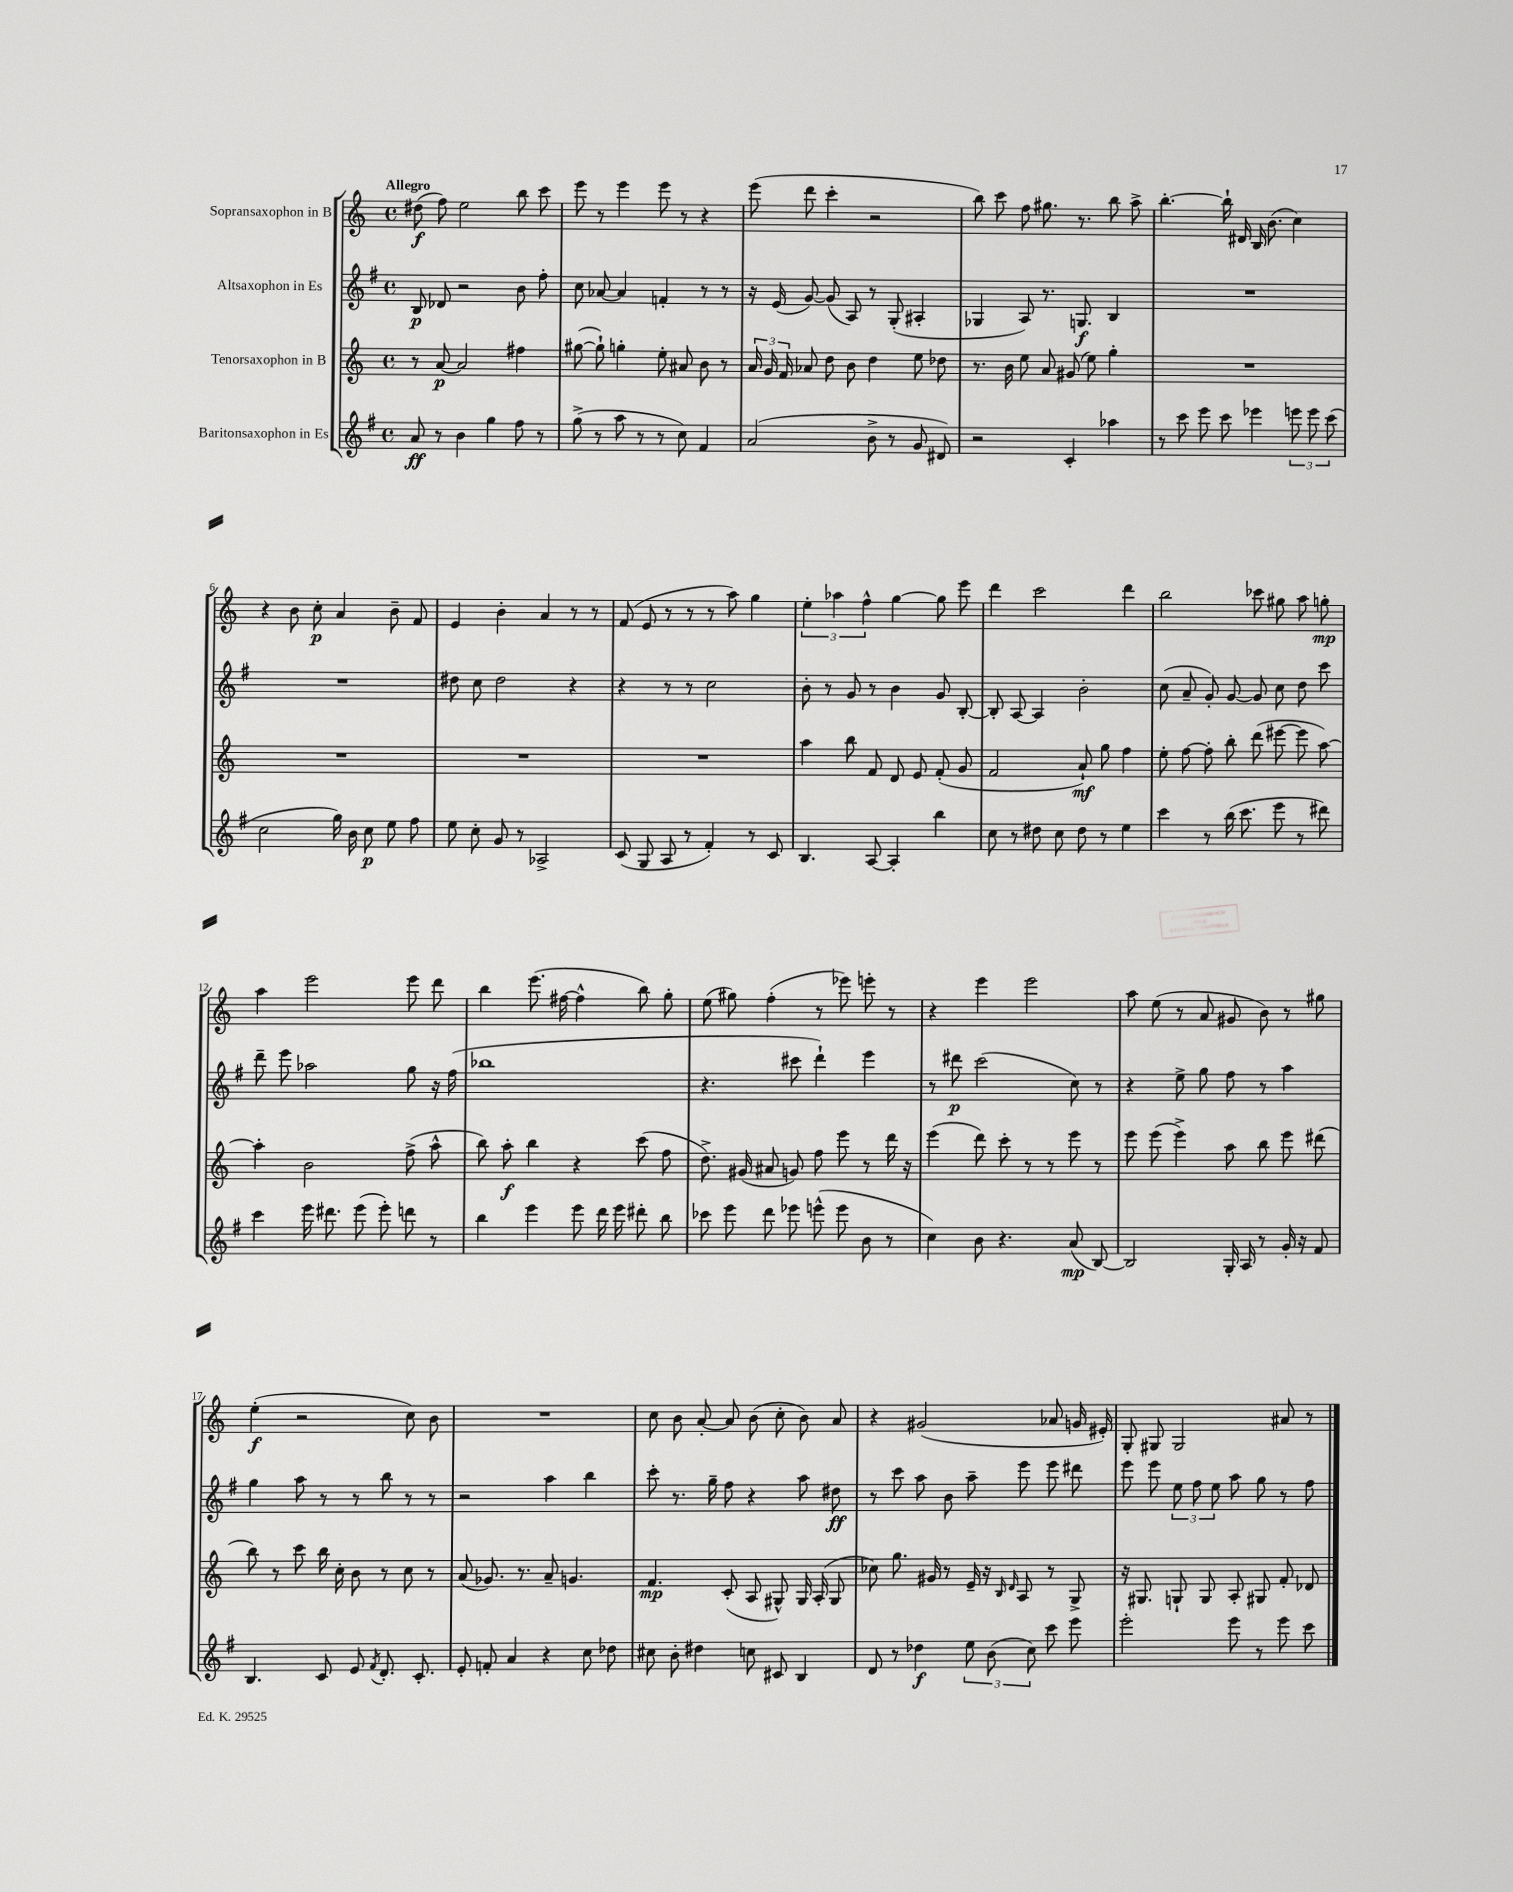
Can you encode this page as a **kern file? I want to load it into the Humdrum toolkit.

**kern	**dynam	**kern	**dynam	**kern	**dynam	**kern	**dynam
*part4	*part4	*part3	*part3	*part2	*part2	*part1	*part1
*staff4	*staff4	*staff3	*staff3	*staff2	*staff2	*staff1	*staff1
*I"Baritonsaxophon in Es	*	*I"Tenorsaxophon in B	*	*I"Altsaxophon in Es	*	*I"Sopransaxophon in B	*
*clefG2	*	*clefG2	*	*clefG2	*	*clefG2	*
*k[f#]	*	*k[]	*	*k[f#]	*	*k[]	*
*M4/4	*	*M4/4	*	*M4/4	*	*M4/4	*
*met(c)	*	*met(c)	*	*met(c)	*	*met(c)	*
=1	=1	=1	=1	=1	=1	=1	=1
!	!	!	!	!	!	!LO:TX:a:B:t=Allegro	!
8a/	ff	8r	.	8B/	p	(8dd#X\	f
8r	.	[8a/	p	8d-X/	.	8ff\)	.
4b\	.	2a/]	.	2r	.	2ee\	.
4gg\	.	.	.	.	.	.	.
8ff#\	.	4ff#X\	.	8b\	.	8bb\	.
8r	.	.	.	8ff#'\	.	8ccc\	.
=2	=2	=2	=2	=2	=2	=2	=2
(8gg^\	.	([8gg#X\	.	8cc\	.	8eee\	.
8r	.	8gg#`\])	.	[8a-X/	.	8r	.
8aa\	.	4ggn'\	.	4a-/]	.	4eee\	.
8r	.	.	.	.	.	.	.
8r	.	8ee'\	.	4fn'/	.	8eee\	.
8cc\)	.	8a#X/	.	.	.	8r	.
4f#/	.	8b\	.	8r	.	4r	.
.	.	8r	.	8r	.	.	.
=3	=3	=3	=3	=3	=3	=3	=3
(2a/	.	24a/	.	16r	.	(8eee\	.
.	.	24g/	.	.	.	.	.
.	.	.	.	(16e/	.	.	.
.	.	24f/	.	.	.	.	.
.	.	8a-X/	.	[8g/)	.	8ddd\	.
.	.	8dd\	.	(8g/]	.	4ccc'\	.
.	.	8b\	.	8A/)	.	.	.
8b^\	.	4dd\	.	8r	.	2r	.
8r	.	.	.	(8G'/	.	.	.
8g/	.	8ee\	.	4A#X'/	.	.	.
8d#X/)	.	8dd-X\	.	.	.	.	.
=4	=4	=4	=4	=4	=4	=4	=4
2r	.	8.r	.	4G-X/	.	8bb\)	.
.	.	.	.	.	.	8ccc\	.
.	.	16b\	.	.	.	.	.
.	.	8ee\	.	8A/)	.	8ff\	.
.	.	8a/	.	8.r	.	8.gg#X\	.
4c'/	.	(8g#X/	.	.	.	.	.
.	.	.	.	8.Gn/	f	8.r	.
.	.	8ee\)	.	.	.	.	.
4aa-X\	.	4gg'\	.	4B/	.	8bb\	.
.	.	.	.	.	.	8aa^\	.
=5	=5	=5	=5	=5	=5	=5	=5
8r	.	1r	.	1r	.	[4.bb'\	.
8ccc\	.	.	.	.	.	.	.
8eee\	.	.	.	.	.	.	.
8ccc\	.	.	.	.	.	16bb`\]	.
.	.	.	.	.	.	16d#X/	.
4eee-X\	.	.	.	.	.	16B/	.
.	.	.	.	.	.	(8.b\	.
12eeen\	.	.	.	.	.	4cc\)	.
12eee\	.	.	.	.	.	.	.
(12ccc\	.	.	.	.	.	.	.
!!LO:LB:g=z
=6	=6	=6	=6	=6	=6	=6	=6
2cc\	.	1r	.	1r	.	4r	.
.	.	.	.	.	.	8b\	.
.	.	.	.	.	.	8cc'\	p
16gg\)	.	.	.	.	.	4a/	.
16b\	.	.	.	.	.	.	.
8cc\	p	.	.	.	.	.	.
8ee\	.	.	.	.	.	8b~\	.
8ff#\	.	.	.	.	.	8f/	.
=7	=7	=7	=7	=7	=7	=7	=7
8ee\	.	1r	.	8dd#X\	.	4e/	.
8cc'\	.	.	.	8cc\	.	.	.
8g/	.	.	.	2dd#\	.	4b'\	.
8r	.	.	.	.	.	.	.
2A-X^/	.	.	.	.	.	4a/	.
.	.	.	.	4r	.	8r	.
.	.	.	.	.	.	8r	.
=8	=8	=8	=8	=8	=8	=8	=8
(8c/	.	1r	.	4r	.	(8f/	.
8G/	.	.	.	.	.	8e/	.
8A/	.	.	.	8r	.	8r	.
8r	.	.	.	8r	.	8r	.
4f#'/)	.	.	.	2cc\	.	8r	.
.	.	.	.	.	.	8aa\)	.
8r	.	.	.	.	.	4gg\	.
8c/	.	.	.	.	.	.	.
=9	=9	=9	=9	=9	=9	=9	=9
4.B/	.	4aa\	.	8b'\	.	6ee'\	.
.	.	.	.	8r	.	.	.
.	.	.	.	.	.	6aa-X\	.
.	.	8bb\	.	8g/	.	.	.
.	.	.	.	.	.	6ff^^\	.
[8A/	.	8f/	.	8r	.	.	.
4A'/]	.	8d/	.	4b\	.	[4gg\	.
.	.	8e/	.	.	.	.	.
4bb\	.	(8f'/	.	8g/	.	8gg\]	.
.	.	8g/	.	[8B'/	.	8eee\	.
=10	=10	=10	=10	=10	=10	=10	=10
8cc\	.	2f/	.	8B'/]	.	4ddd\	.
8r	.	.	.	[8A/	.	.	.
8dd#X\	.	.	.	4A/]	.	2ccc\	.
8cc\	.	.	.	.	.	.	.
8dd#\	.	8a`/)	mf	2b'\	.	.	.
8r	.	8gg\	.	.	.	.	.
4ee\	.	4ff\	.	.	.	4ddd\	.
=11	=11	=11	=11	=11	=11	=11	=11
4ccc\	.	8ee'\	.	(8cc\	.	2bb\	.
.	.	[8ff\	.	8a~/	.	.	.
8r	.	8ff'\]	.	8g'/)	.	.	.
(16bb\	.	8bb'\	.	[8g/	.	.	.
8.ccc\	.	.	.	.	.	.	.
.	.	(8ddd\	.	8g/]	.	8ccc-X\	.
8eee\	.	[8eee#X\	.	8cc\	.	8gg#X\	.
8r	.	8eee#\]	.	8dd\	.	8aa\	.
8ddd#X\)	.	[8aa\)	.	8ccc\	.	8ggn'\	mp
!!LO:LB:g=z
=12	=12	=12	=12	=12	=12	=12	=12
4ccc\	.	4aa'\]	.	8ddd~\	.	4aa\	.
.	.	.	.	8eee\	.	.	.
16eee\	.	2b\	.	2aa-X\	.	2eee\	.
8.ddd#X\	.	.	.	.	.	.	.
(8eee\	.	.	.	.	.	.	.
8eee'\)	.	.	.	.	.	.	.
8dddn\	.	(8ff^\	.	8gg\	.	8eee\	.
8r	.	8aa^^\	.	16r	.	8ddd\	.
.	.	.	.	(16ff#\	.	.	.
=13	=13	=13	=13	=13	=13	=13	=13
4bb\	.	8bb\)	.	1bb-X	.	4bb\	.
.	.	8aa'\	f	.	.	.	.
4eee\	.	4bb\	.	.	.	(8.eee\	.
.	.	.	.	.	.	[16ff#X\	.
8eee\	.	4r	.	.	.	4ff#^^\]	.
16ddd\	.	.	.	.	.	.	.
16eee\	.	.	.	.	.	.	.
8ddd#X'\	.	(8ccc\	.	.	.	8bb\)	.
8bb\	.	8ff\	.	.	.	8gg'\	.
=14	=14	=14	=14	=14	=14	=14	=14
8ccc-X\	.	8.dd^\)	.	4.r	.	(8ee\	.
8eee\	.	.	.	.	.	8gg#X\)	.
.	.	(16g#X/	.	.	.	.	.
8ddd\	.	8a#X/	.	.	.	(4ff'\	.
8eee-X\	.	8gn/)	.	8ccc#X\	.	.	.
(8eeen^^\	.	8ff\	.	4ddd`\)	.	8r	.
8eee\	.	8eee\	.	.	.	8eee-X\)	.
8b\	.	8r	.	4eee\	.	8eeen'\	.
8r	.	16ddd\	.	.	.	8r	.
.	.	16r	.	.	.	.	.
=15	=15	=15	=15	=15	=15	=15	=15
4cc\)	.	(4eee\	.	8r	.	4r	.
.	.	.	.	8ddd#X\	p	.	.
8b\	.	8ddd\)	.	(2ccc\	.	4eee\	.
4.r	.	8ccc'\	.	.	.	.	.
.	.	8r	.	.	.	2eee\	.
.	.	8r	.	.	.	.	.
(8a/	mp	8eee\	.	8cc\)	.	.	.
[8B/)	.	8r	.	8r	.	.	.
=16	=16	=16	=16	=16	=16	=16	=16
2B/]	.	8eee\	.	4r	.	8aa\	.
.	.	(8eee\	.	.	.	(8ee\	.
.	.	4eee^\)	.	8ee^\	.	8r	.
.	.	.	.	8gg\	.	8a/	.
16G'/	.	8aa\	.	8ff#\	.	8g#X/	.
16A/	.	.	.	.	.	.	.
8r	.	8bb\	.	8r	.	8b\)	.
16g'/	.	8eee\	.	4aa\	.	8r	.
16r	.	.	.	.	.	.	.
8f#/	.	(8ddd#X\	.	.	.	8gg#X\	.
!!LO:LB:g=z
=17	=17	=17	=17	=17	=17	=17	=17
4.B/	.	8bb\)	.	4gg\	.	(4ee'\	f
.	.	8r	.	.	.	.	.
.	.	8ccc\	.	8aa\	.	2r	.
8c/	.	16bb\	.	8r	.	.	.
.	.	16cc'\	.	.	.	.	.
8e/	.	8b\	.	8r	.	.	.
8qf#/	.	.	.	.	.	.	.
8.d'/	.	8r	.	8bb\	.	.	.
.	.	8cc\	.	8r	.	8cc\)	.
8.c'/	.	.	.	.	.	.	.
.	.	8r	.	8r	.	8b\	.
=18	=18	=18	=18	=18	=18	=18	=18
8e'/	.	(8a/	.	2r	.	1r	.
8fn'/	.	8.g-X/)	.	.	.	.	.
4a/	.	.	.	.	.	.	.
.	.	8.r	.	.	.	.	.
4r	.	8a~/	.	4aa\	.	.	.
.	.	4.gn/	.	.	.	.	.
8cc\	.	.	.	4bb\	.	.	.
8dd-X\	.	.	.	.	.	.	.
=19	=19	=19	=19	=19	=19	=19	=19
8cc#X\	.	4.f/	mp	8ccc'\	.	8cc\	.
8b'\	.	.	.	8.r	.	8b\	.
4dd#X\	.	.	.	.	.	[8a'/	.
.	.	.	.	16gg~\	.	.	.
.	.	(8c'/	.	8ff#\	.	8a/]	.
8ccn\	.	8A/	.	4r	.	(8b\	.
8c#X/	.	8G#X^^/)	.	.	.	8cc'\	.
4B/	.	16G#/	.	8aa\	.	8b\)	.
.	.	(16A'/	.	.	.	.	.
.	.	8G#/	.	8dd#X\	ff	8a/	.
=20	=20	=20	=20	=20	=20	=20	=20
8d/	.	8cc-X\)	.	8r	.	4r	.
8r	.	8.gg\	.	8ccc\	.	.	.
4dd-X\	f	.	.	8aa\	.	(2g#X/	.
.	.	16g#X/	.	.	.	.	.
.	.	8r	.	8b\	.	.	.
12ee\	.	16e~/	.	8aa~\	.	.	.
.	.	16r	.	.	.	.	.
(12b\	.	.	.	.	.	.	.
.	.	16qqB/	.	.	.	.	.
.	.	16qqd/	.	.	.	.	.
.	.	8A/	.	8eee\	.	.	.
12cc\)	.	.	.	.	.	.	.
8ccc\	.	8r	.	8eee\	.	8a-X/	.
8eee\	.	8G^/	.	8ddd#X\	.	16gn/	.
.	.	.	.	.	.	16e#X'/)	.
=21	=21	=21	=21	=21	=21	=21	=21
2eee'\	.	16r	.	8eee\	.	8G'/	.
.	.	8.G#X/	.	.	.	.	.
.	.	.	.	8eee\	.	8G#X/	.
.	.	8Gn`/	.	12ee\	.	2G#/	.
.	.	.	.	12ff#\	.	.	.
.	.	8G/	.	.	.	.	.
.	.	.	.	12ee\	.	.	.
8eee\	.	8A'/	.	8aa\	.	.	.
8r	.	8G#X/	.	8gg\	.	.	.
8eee\	.	8f'/	.	8r	.	8a#X/	.
8ccc\	.	8d-X/	.	8ff#\	.	8r	.
==	==	==	==	==	==	==	==
*-	*-	*-	*-	*-	*-	*-	*-
